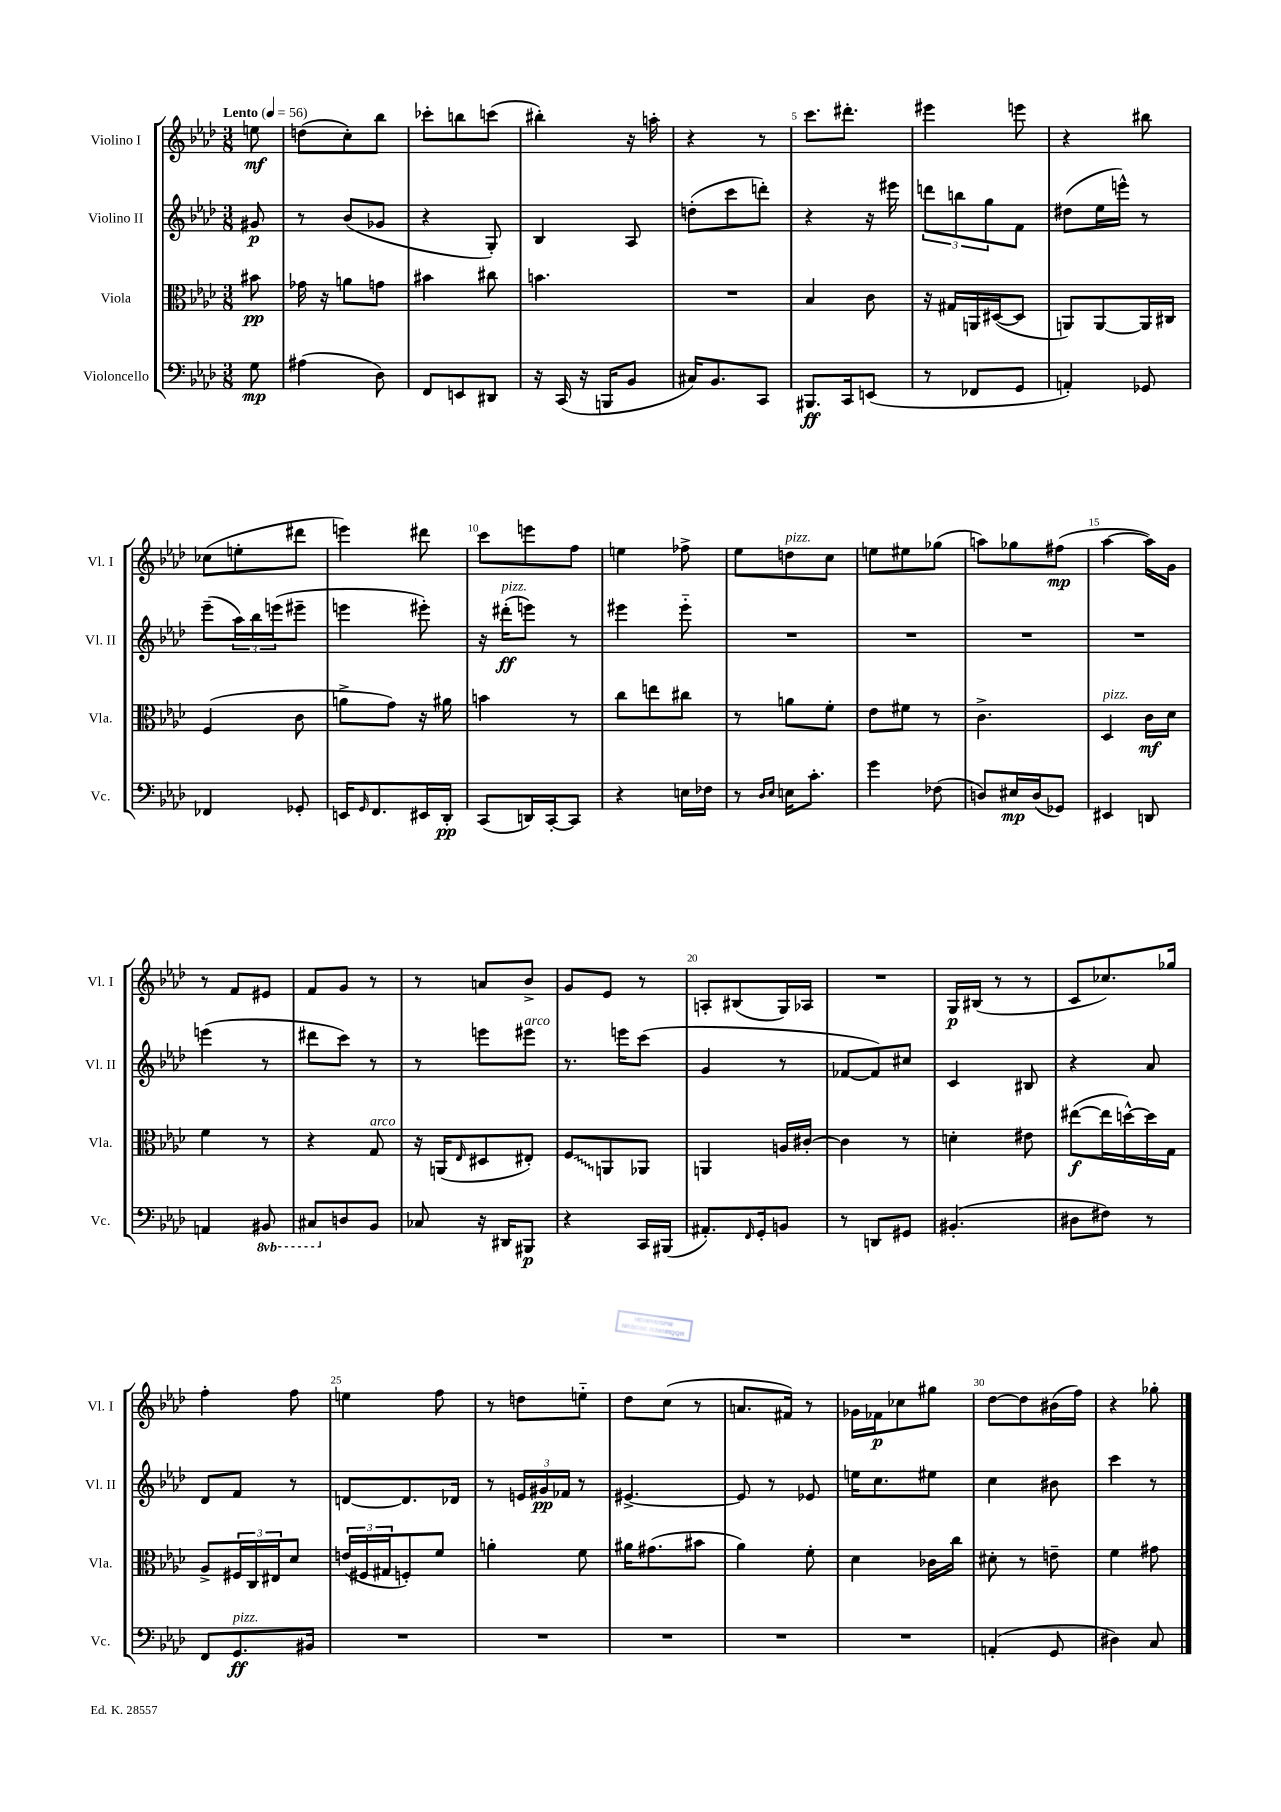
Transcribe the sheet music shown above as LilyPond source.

<<
\new StaffGroup <<
\new Staff = "s0" \with { instrumentName = "Violino I" shortInstrumentName = "Vl. I" } {
    \clef treble \key aes \major \numericTimeSignature \time 3/8 \partial 8 \tempo "Lento" 4 = 56
    e''8\mf |
    d''8( c''8-.) bes''8 |
    ces'''8-. b''8 c'''8( |
    bis''4-.) r16 a''16-. |
    r4 r8 |
    c'''8. dis'''8.-. |
    eis'''4 e'''8 |
    r4 bis''8 |
    ces''8( e''8-. dis'''8 |
    e'''4) dis'''8 |
    c'''8 e'''8 f''8 |
    e''4 fes''8-> |
    ees''8 d''8^\markup { \italic "pizz." } c''8 |
    e''8 eis''8 ges''8( |
    a''8) ges''8 fis''8\mp( |
    aes''4~ aes''16) g'16 |
    r8 f'8 eis'8 |
    f'8 g'8 r8 |
    r8 a'8 bes'8-> |
    g'8 ees'8 r8 |
    a8-. bis8( g16) aes16 |
    R4. |
    g16\p bis16( r8 r8 |
    c'8 ces''8.) ges''16 |
    f''4-. f''8 |
    e''4 f''8 |
    r8 d''8 e''8-_ |
    des''8 c''8( r8 |
    a'8. fis'16) r8 |
    ges'16 fes'16\p ces''8 gis''8 |
    des''8~ des''8 bis'16( f''16) |
    r4 ges''8-. \bar "|." |
}
\new Staff = "s1" \with { instrumentName = "Violino II" shortInstrumentName = "Vl. II" } {
    \clef treble \key aes \major \numericTimeSignature \time 3/8 \partial 8
    gis'8\p |
    r8 bes'8( ges'8 |
    r4 g8-.) |
    bes4 aes8 |
    d''8-.( c'''8 d'''8-.) |
    r4 r16 eis'''16 |
    \tuplet 3/2 { d'''8 b''8 g''8 } f'8 |
    dis''8( ees''16 e'''16-^) r8 |
    ees'''8--( \tuplet 3/2 { aes''16) bes''16 e'''16( } eis'''8-- |
    e'''4 eis'''8-.) |
    r16 dis'''16-.\ff^\markup { \italic "pizz." }( e'''8) r8 |
    eis'''4 eis'''8-_ |
    R4. |
    R4. |
    R4. |
    R4. |
    e'''4( r8 |
    dis'''8 c'''8) r8 |
    r8 e'''8 eis'''8^\markup { \italic "arco" } |
    r8. e'''16 c'''8( |
    g'4 r8 |
    fes'8~ fes'8) cis''8 |
    c'4 bis8 |
    r4 aes'8 |
    des'8 f'8 r8 |
    d'8~ d'8. des'16 |
    r8 \tuplet 3/2 { e'16 gis'16\pp fes'16 } r8 |
    eis'4.~-> |
    eis'8 r8 ees'8 |
    e''16 c''8. eis''8 |
    c''4 bis'8 |
    c'''4 r8 \bar "|." |
}
\new Staff = "s2" \with { instrumentName = "Viola" shortInstrumentName = "Vla." } {
    \clef alto \key aes \major \numericTimeSignature \time 3/8 \partial 8
    bis'8\pp |
    ges'16 r16 a'8 g'8 |
    bis'4 cis''8 |
    b'4. |
    R4. |
    bes4 c'8 |
    r16 gis16 a,16 dis16~( dis8 |
    a,8) a,8~ a,16 cis16 |
    f4( c'8 |
    a'8-> g'8) r16 ais'16 |
    b'4 r8 |
    c''8 e''8 cis''8 |
    r8 a'8 f'8-. |
    ees'8 fis'8 r8 |
    c'4.-> |
    des4^\markup { \italic "pizz." } c'16\mf des'16 |
    f'4 r8 |
    r4 g8^\markup { \italic "arco" } |
    r16 a,16( \grace { ees16 } dis8 eis8-.) |
    \once \override Glissando.style = #'zigzag f8\glissando a,8 aes,8 |
    a,4 a16 cis'16~-. |
    cis'4 r8 |
    d'4-. eis'8 |
    eis''8~\f( eis''16 d''16~-^) d''16 g16 |
    aes8-> \tuplet 3/2 { fis16 c16 eis16 } des'8 |
    \tuplet 3/2 { e'16( fis16 gis16 } f8-.) f'8 |
    a'4-. f'8 |
    ais'16 gis'8.( bis'8 |
    aes'4) f'8-. |
    des'4 ces'16 c''16 |
    dis'8-. r8 e'8-- |
    f'4 gis'8 \bar "|." |
}
\new Staff = "s3" \with { instrumentName = "Violoncello" shortInstrumentName = "Vc." } {
    \clef bass \key aes \major \numericTimeSignature \time 3/8 \set Staff.ottavationMarkups = #ottavation-simple-ordinals \partial 8
    g8\mp |
    ais4( des8) |
    f,8 e,8 dis,8 |
    r16 c,16( r16 b,,16 bes,8 |
    cis16) bes,8. c,8 |
    bis,,8.\ff c,16 e,8( |
    r8 fes,8 g,8 |
    a,4-.) ges,8 |
    fes,4 ges,8-. |
    e,16 \grace { g,16 } f,8. eis,16 des,16-.\pp |
    c,8( d,16) c,16~-. c,8 |
    r4 e16 fes16 |
    r8 \grace { des16 ees16 } e16 c'8.-. |
    g'4 fes8( |
    d8) eis16\mp d16( ges,8) |
    eis,4 d,8 |
    a,4 \ottava #-1 bis,,8 |
    cis,8 \ottava #0 d8 bes,8 |
    ces8 r16 dis,16 bis,,8\p |
    r4 c,16 bis,,16( |
    ais,8.-.) \grace { f,16 } g,16-. b,8 |
    r8 d,8 gis,8 |
    bis,4.-.( |
    dis8 fis8) r8 |
    f,8 g,8.\ff^\markup { \italic "pizz." } bis,16 |
    R4. |
    R4. |
    R4. |
    R4. |
    R4. |
    a,4-.( g,8 |
    dis4) c8 \bar "|." |
}
>>
>>
\layout { \context { \Score \override BarNumber.break-visibility = ##(#f #t #t) barNumberVisibility = #(every-nth-bar-number-visible 5) } }
